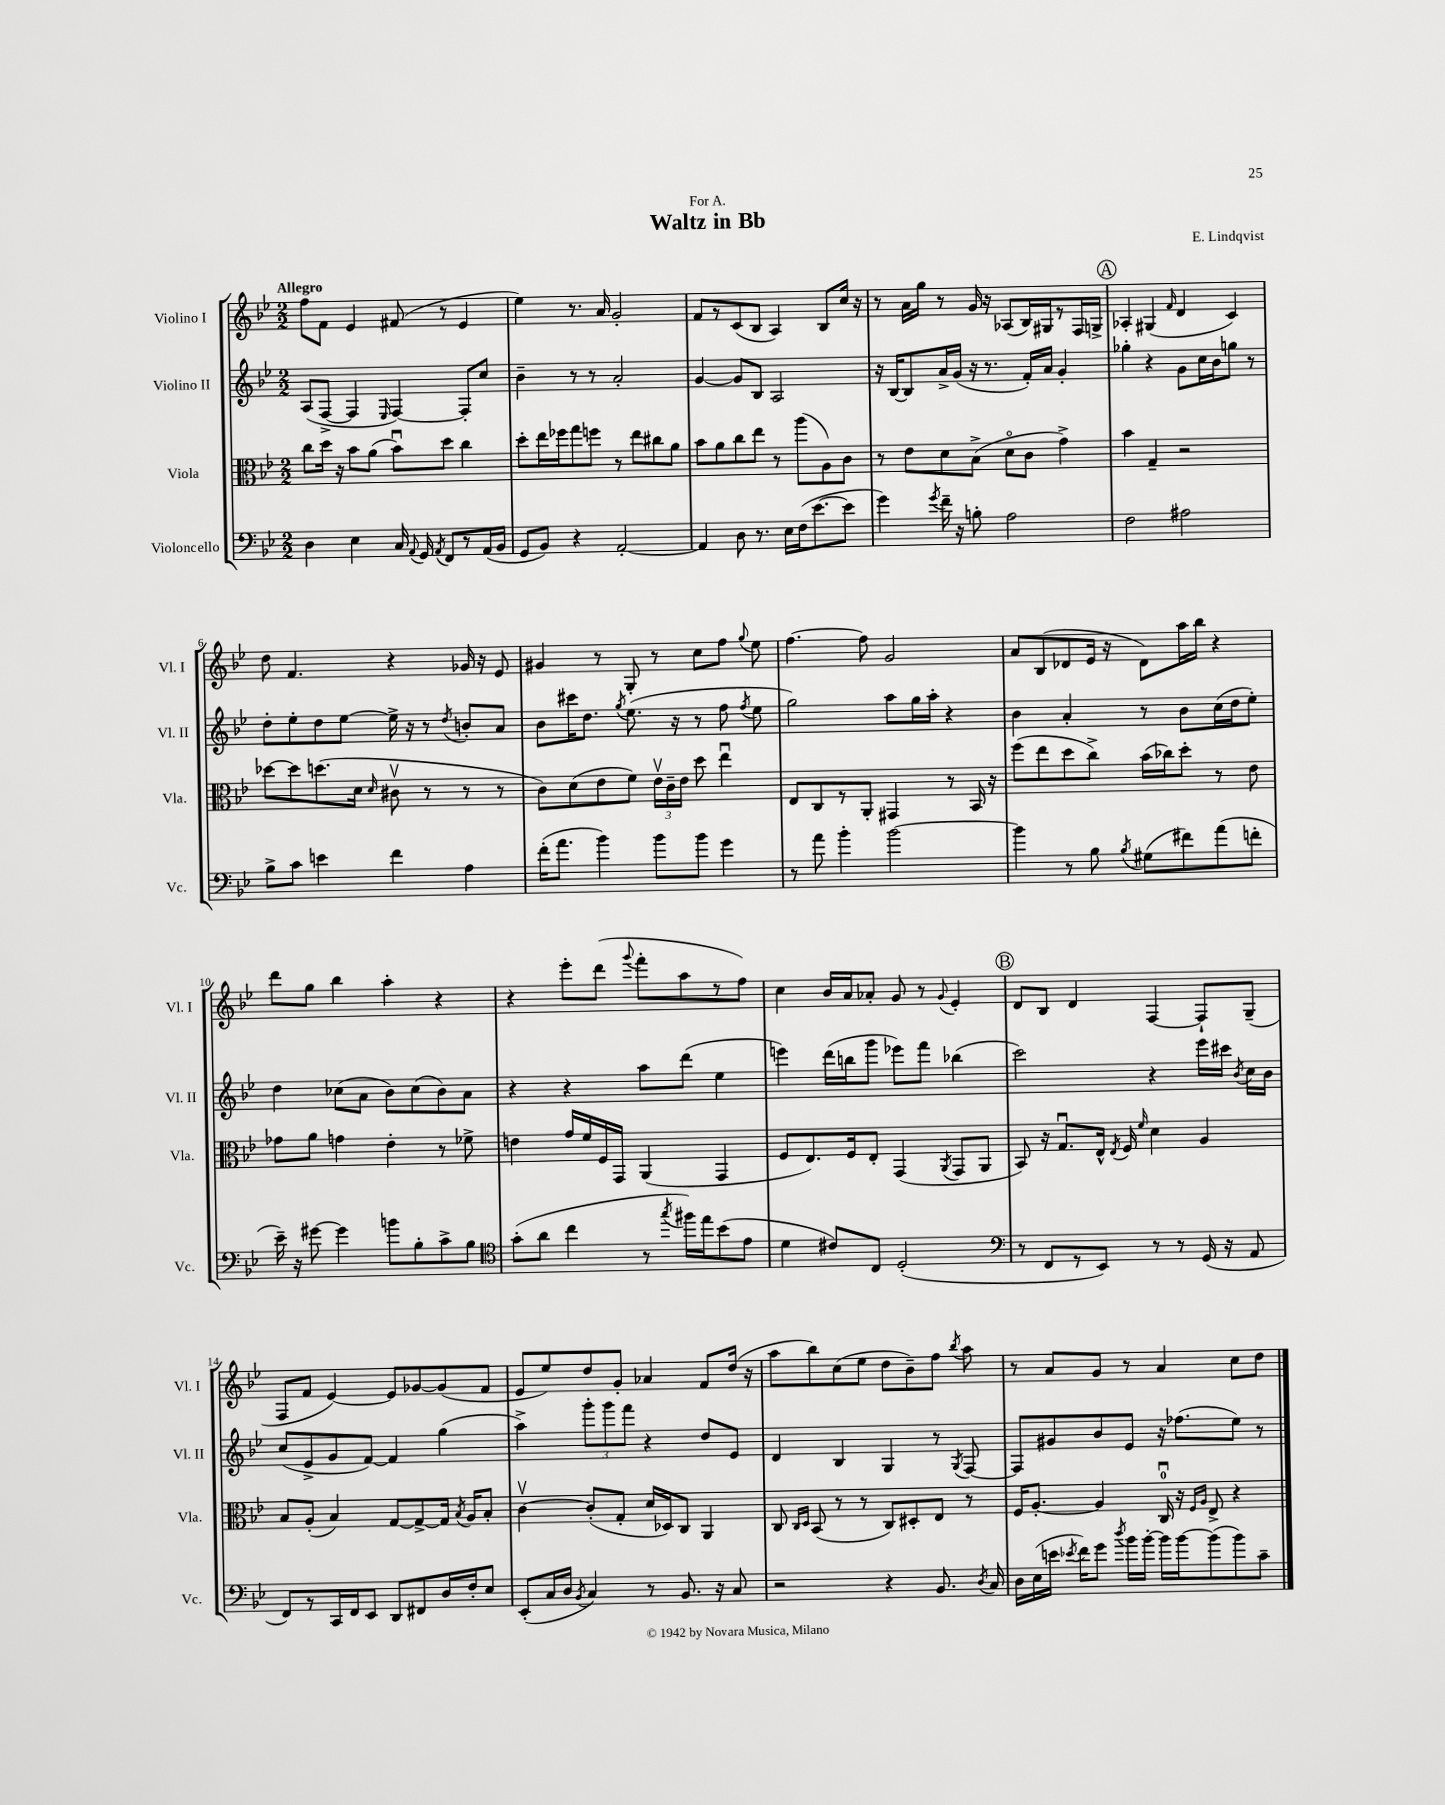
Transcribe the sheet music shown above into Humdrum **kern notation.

**kern	**kern	**kern	**kern
*staff4	*staff3	*staff2	*staff1
*clefF4	*clefC3	*clefG2	*clefG2
*k[b-e-]	*k[b-e-]	*k[b-e-]	*k[b-e-]
*M2/2	*M2/2	*M2/2	*M2/2
4D	8cc	(8A	8ff
.	16dd	[8F^	8f
.	16r	.	.
4E-	8b-	4F]	4e-
.	(8a	.	.
.	.	16qqE-	.
16C	8b-u)	[4F)	(8f#
8qqAA	.	.	.
16GG	.	.	.
8qAA	.	.	.
8FF	8dd	.	8r
8r	4cc	8F']	4e-
(16AA	.	8cc	.
16BB-	.	.	.
=	=	=	=
8GG	8dd'	4b-~	4ee-)
8BB-)	16ee-	.	.
.	16ff-	.	.
4r	8gg	8r	8.r
.	8ff	8r	.
.	.	.	16a
[2AA'	8r	2a'	2g'
.	8ee-	.	.
.	8cc#	.	.
.	8a	.	.
=	=	=	=
4AA]	8b-	[4g	8f
.	8a	.	8r
8D	8cc	8g]	(8c
8.r	8ee-	8B-	8B-
.	8r	2A	4A)
16E-	.	.	.
(16F	(8aa	.	.
[8.e-	.	.	.
.	8A)	.	8B-
8e-]	8c	.	16cc
.	.	.	16r
=	=	=	=
4g)	8r	16r	8r
.	.	[16B-	.
.	8e-	8B-]	16a
.	.	.	16gg
8qg	.	.	.
16f~	8d	16a^	8r
16r	.	(16g	.
8B'	(8B-^	16r	16g
.	.	8.r	16r
2A	8do	.	(8A-
.	8c	16f')	16B-)
.	.	16a	16G#
.	4g^)	4g'	8r
.	.	.	16F
.	.	.	16G^
=	=	=	=
2F	4b-	4gg-'	4A-'
.	4G~	4r	(4G#
.	.	.	16qqf
2A#	2r	8g	4d
.	.	16cc	.
.	.	16b-	.
.	.	8gg	4c)
.	.	8r	.
=	=	=	=
8B-^	[8dd-	8dd'	8dd
8c	8dd-]	8ee-'	4.f
4e	(8.dd	8dd	.
.	.	[8ee-	.
.	16d	.	.
.	16qqd	.	.
4f	8c#v	16ee-^]	4r
.	.	16r	.
.	8r	8r	.
.	.	8qdd	.
4A	8r	8b'	16g-
.	.	.	16r
.	8r	8a	8e-
=	=	=	=
(16f'	8c)	8b-	4g#
8.a	.	.	.
.	(8d	16ccc#	.
.	.	8.dd	.
4b-)	8e-	.	8r
.	.	8qgg	.
.	8f)	(8.ee-	8G'
8b-	24e-v	.	8r
.	24c~	.	.
.	.	16r	.
.	24e-	.	.
8b-	8dd	8r	8cc
4g	4ee-u	8ff	8ff
.	.	8qff	8qqgg
.	.	8ee-	8ee-
=	=	=	=
8r	8E-	2gg)	[4.ff
8a	8C	.	.
4b-'	8r	.	.
.	8AA'	.	8ff]
[2b-	4GG#	8aa	2g
.	.	16gg	.
.	.	16aa'	.
.	8r	4r	.
.	16BB-	.	.
.	16r	.	.
=	=	=	=
4b-]	(8ff	4b-	8a
.	8ee-	.	(8B-
8r	8dd	4a'	8d-
8B-	8cc^)	.	16e-
.	.	.	16r
8qB-	.	.	.
(8G#	(16b-	8r	8d-)
.	16cc-)	.	.
8f#)	8dd'	8b-	16aa
.	.	.	16bb-
(8a	8r	(16cc	4r
.	.	16dd	.
8f'	8e-	8ee-')	.
=	=	=	=
16e-~)	8g-	4dd	8ddd
16r	.	.	.
[8g#	8a	.	8gg
4g#]	4g	(8cc-	4bb-
.	.	8a	.
8b	4e-'	8b-)	4aa'
8B-'	.	(8cc-	.
8c^	8r	8b-)	4r
8B-	8f-^	8a	.
=	=	=	=
*clefC4	*	*	*
(8g'	4e	4r	4r
8a	.	.	.
4cc	16g	4r	8eee-'
.	16f	.	.
.	16F	.	(8ddd
.	16GG	.	.
.	.	.	8qqggg
8r	(4AA	8aa	8fff'
8qgg	.	.	.
16ff#)	.	(8ddd	8aa
16ee-	.	.	.
(8b-	4GG	4ee-	8r
8e-	.	.	8ff)
=	=	=	=
4d	8F	4eee)	4cc
.	8.E-)	.	.
8c#)	.	(16ddd	16b-
.	16F	16bb	16a
8C	8E-'	8ggg	8a-'
(2D'	(4GG	8eee-)	8g
.	.	8fff	8r
.	8qAA	.	8qqg
.	8GG	(4bb-	4e-'
.	8AA	.	.
=	=	=	=
*clefF4	*	*	*
8r	8BB-)	2ccc)	8d
8FF	16r	.	8B-
.	8.Gu	.	.
8r	.	.	4d
8EE-)	16E-^^	.	.
.	8qE-	.	.
.	16F	.	.
.	16qqf	.	.
8r	4d	4r	[4F
8r	.	.	.
(16GG	4A	16eee-	8F`]
16r	.	16ccc#	.
.	.	8qb-	.
8AA	.	16cc	(8G~
.	.	16b-	.
=	=	=	=
8FF)	8B-	(8cc	8F
8r	(8A'	8e-^	8f
16CC	4B-)	8g	[4e-)
16FF	.	.	.
8EE-	.	[8f)	.
8DD	[8G	4f]	8e-]
8FF#	8G^_	.	[8g-
16D	16G]	(4gg	(8g-]
.	8qB-	.	.
16F'	16A	.	.
8E-	8B-'	.	8f
=	=	=	=
(8EE-'	[4cv	4aa^)	8e-
16C	.	.	8ee-)
16D	.	.	.
8qBB-	.	.	.
4C)	(8c']	12ggg'	8dd
.	.	12ggg	.
.	8G'	.	8g'
.	.	12fff	.
8r	16d	4r	4a-
.	16D-)	.	.
8.BB-	8C	.	.
.	4AA	8dd	8f
16r	.	.	.
8C	.	8e-	(16dd
.	.	.	16r
=	=	=	=
2r	8C	4d	8aa
.	16qqC	.	.
.	16qqD	.	.
.	(8BB-	.	8bb-)
.	8r	4B-	(8cc
.	8r	.	8ee-
4r	8C)	4G	8dd
.	8D#'	.	8b-~)
8.BB-	8E-	8r	8ff
.	.	8qG	8qbb-
.	8r	[8F	8aa
8qD	.	.	.
16C	.	.	.
=	=	=	=
16D	16F	8F]	8r
(16E-	[8.A'	.	.
16e	.	8g#	8a
8qe-	.	.	.
16f)	.	.	.
8g	4A]	8b-	8g
8qdd	.	.	.
16b-	.	8e-	8r
[16b-'	.	.	.
16b-]	16Cu	16r	4a
[16b-	16r	(8.ff-	.
.	16qqF	.	.
.	16qqA	.	.
(8b-]	8E-^	.	.
8b-)	4r	8ee-)	8cc
8c~	.	8r	8dd
==	==	==	==
*-	*-	*-	*-
